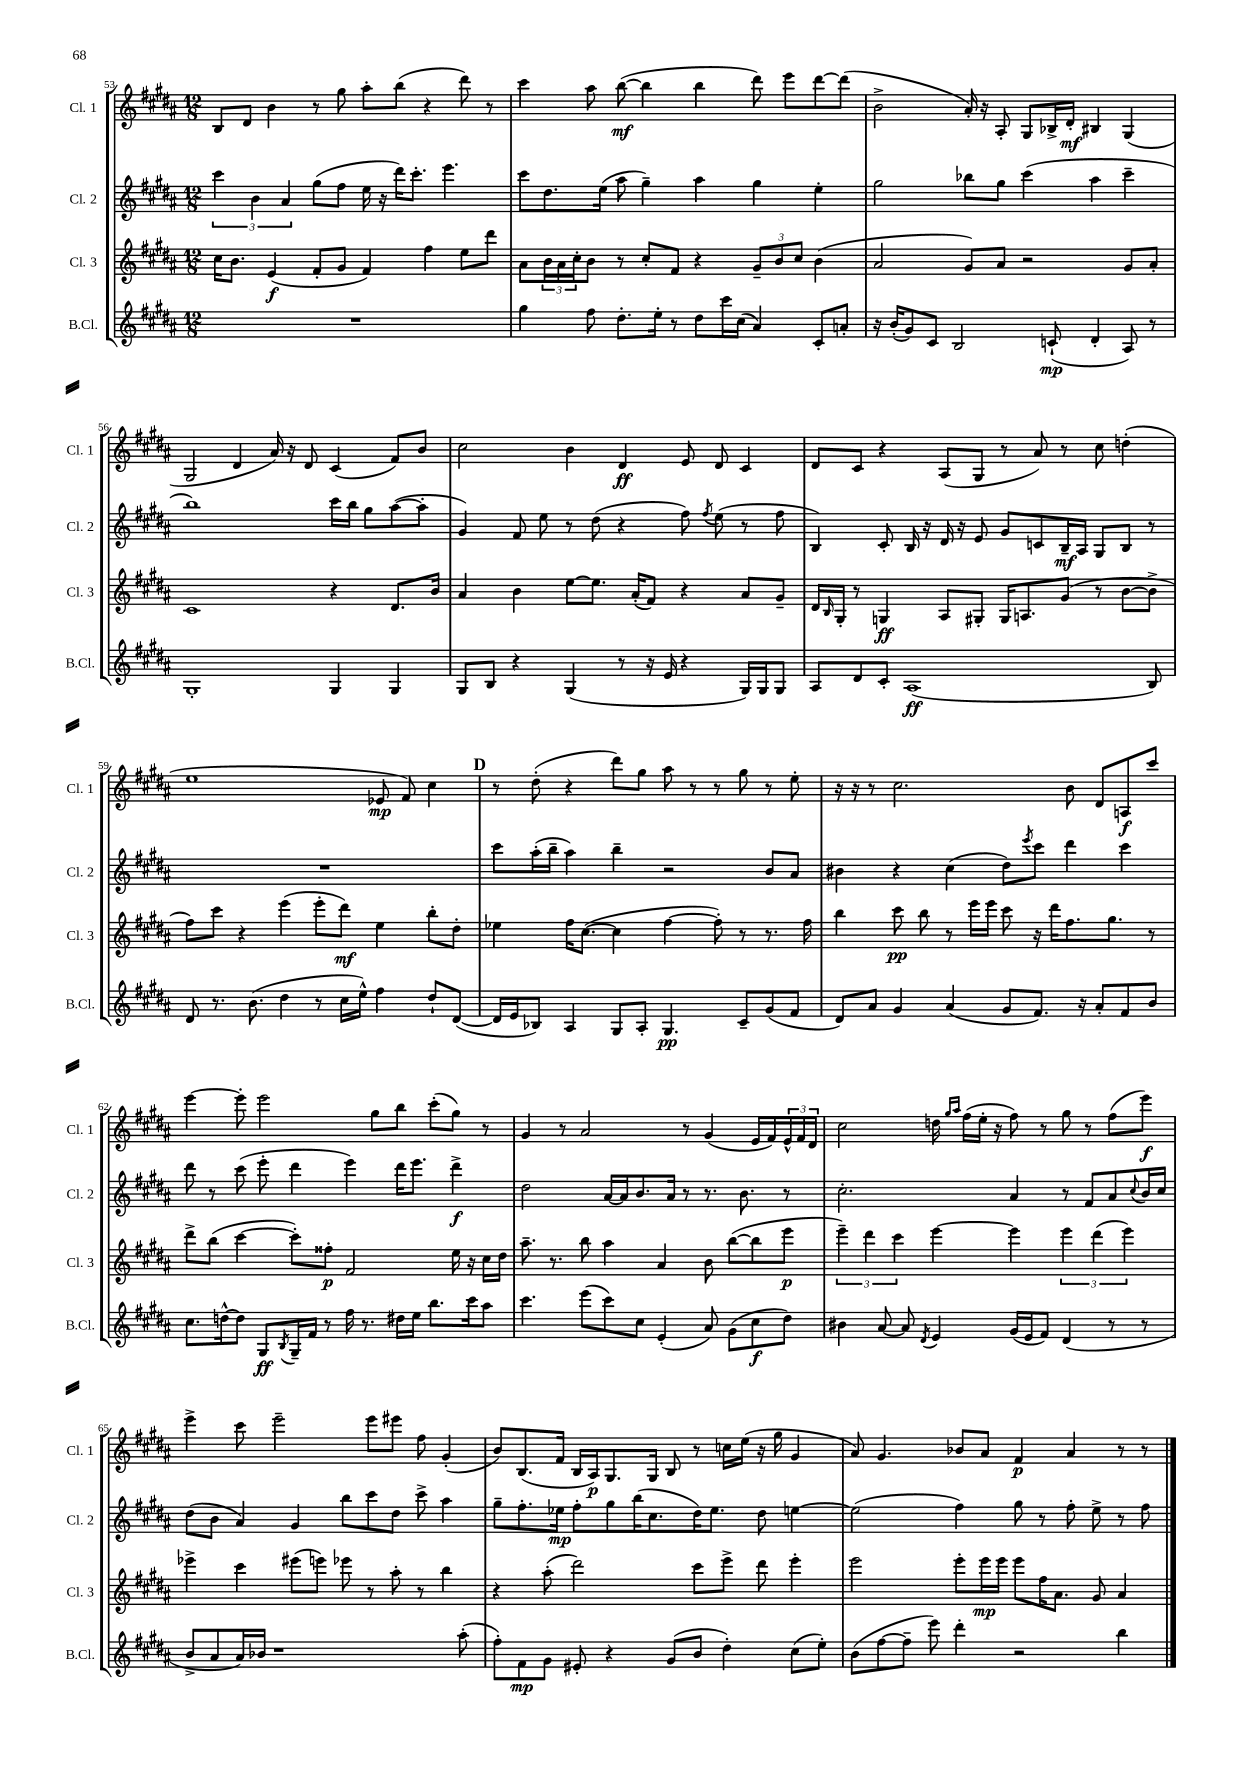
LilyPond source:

<<
\new StaffGroup <<
\new Staff = "s0" \with { instrumentName = "Cl. 1" shortInstrumentName = "Cl. 1" } {
    \clef treble \key b \major \numericTimeSignature \time 12/8
    b8 dis'8 b'4 r8 gis''8 ais''8-. b''8( r4 dis'''8) r8 |
    cis'''4 ais''8 b''8~\mf( b''4 b''4 dis'''8) e'''8 dis'''8~ dis'''8( |
    b'2-> ais'16-.) r16 ais8-. gis8 bes16-> dis'16-.\mf bis4 gis4( |
    gis2 dis'4 ais'16) r16 dis'8 cis'4( fis'8) b'8 |
    cis''2 b'4 dis'4\ff e'8 dis'8 cis'4 |
    dis'8 cis'8 r4 ais8( gis8 r8 ais'8) r8 cis''8 d''4-.( |
    e''1 ees'8\mp fis'8) cis''4 |
    \mark \markup { \bold "D" } r8 dis''8-.( r4 dis'''8) gis''8 ais''8 r8 r8 gis''8 r8 e''8-. |
    r16 r16 r8 cis''2. b'8 dis'8 a8\f cis'''8 |
    e'''4~ e'''8-. e'''2 gis''8 b''8 cis'''8-.( gis''8) r8 |
    gis'4 r8 ais'2 r8 gis'4( e'16 fis'16) \tuplet 3/2 { e'16-^ fis'16 dis'16 } |
    cis''2 d''16 \grace { gis''16 ais''16 } fis''16( e''16-. r16 fis''8) r8 gis''8 r8 fis''8( e'''8\f) |
    e'''4-> cis'''8 e'''2-- e'''8 eis'''8 fis''8 gis'4-.( |
    b'8) b8.( fis'16 b16 ais16\p) gis8. gis16 b8 r8 c''16 e''16( r16 gis''16 gis'4 |
    ais'8) gis'4. bes'8 ais'8 fis'4\p ais'4 r8 r8 \bar "|." |
}
\new Staff = "s1" \with { instrumentName = "Cl. 2" shortInstrumentName = "Cl. 2" } {
    \clef treble \key b \major \numericTimeSignature \time 12/8
    \tuplet 3/2 { cis'''4 b'4 ais'4 } gis''8( fis''8 e''16 r16 dis'''16) cis'''8.-. e'''4. |
    cis'''8 dis''8. e''16( ais''8 gis''4--) ais''4 gis''4 e''4-. |
    gis''2 bes''8 gis''8 cis'''4( ais''4 cis'''4-- |
    b''1) cis'''16 b''16 gis''8 ais''8~( ais''8-. |
    gis'4) fis'8 e''8 r8 dis''8( r4 fis''8) \acciaccatura { fis''8 } e''8( r8 fis''8 |
    b4) cis'8-. b16 r16 dis'16 r16 e'8 gis'8 c'8 b16--\mf ais16 gis8 b8 r8 |
    R1. |
    \mark \markup { \bold "D" } cis'''8 ais''16-.( b''16-- ais''4) b''4-- r2 b'8 ais'8 |
    bis'4 r4 cis''4( dis''8) \acciaccatura { e'''8 } cis'''8 dis'''4 cis'''4 |
    dis'''8 r8 cis'''8( e'''8-. dis'''4 e'''4) dis'''16 e'''8. dis'''4->\f |
    dis''2 ais'16~ ais'16 b'8. ais'16 r8 r8. b'8. r8 |
    cis''2.-. ais'4 r8 fis'8 ais'8 \appoggiatura { cis''8 } b'16 cis''16 |
    dis''8( b'8 ais'4) gis'4 b''8 cis'''8 dis''8 cis'''8-> ais''4 |
    gis''8-- fis''8.-. ees''16\mp fis''8-. gis''8 b''16( cis''8. dis''16) ees''8. dis''8 e''4~ |
    e''2( fis''4) gis''8 r8 fis''8-. e''8-> r8 fis''8 \bar "|." |
}
\new Staff = "s2" \with { instrumentName = "Cl. 3" shortInstrumentName = "Cl. 3" } {
    \clef treble \key b \major \numericTimeSignature \time 12/8
    cis''16 b'8. e'4\f( fis'8-. gis'8 fis'4) fis''4 e''8 dis'''8 |
    ais'8 \tuplet 3/2 { b'16 ais'16 cis''16-. } b'8 r8 cis''8-. fis'8 r4 \tuplet 3/2 { gis'8-- b'8 cis''8 } b'4( |
    ais'2 gis'8) ais'8 r2 gis'8 ais'8-. |
    cis'1 r4 dis'8. b'16 |
    ais'4 b'4 e''8~ e''8. ais'16-.( fis'8) r4 ais'8 gis'8-- |
    dis'16 \grace { b16 } gis16-. r8 g4\ff ais8 gis8-. gis16 a8. gis'8( r8 b'8~ b'8-> |
    fis''8) cis'''8 r4 e'''4( e'''8-. dis'''8\mf) e''4 b''8-. dis''8-. |
    \mark \markup { \bold "D" } ees''4 fis''16 cis''8.~( cis''4 fis''4~ fis''8-.) r8 r8. fis''16 |
    b''4 cis'''8\pp b''8 r8 e'''16 e'''16 cis'''8 r16 dis'''16 fis''8. gis''8. r8 |
    dis'''8-> b''8( cis'''4~ cis'''8-.) fisis''8-.\p fis'2 e''16 r16 cis''16 dis''16 |
    ais''8.-- r8. b''8 ais''4 ais'4 b'8 b''8~( b''8 e'''8\p |
    \tuplet 3/2 { e'''4--) dis'''4 cis'''4 } e'''4~ e'''4 \tuplet 3/2 { e'''4 dis'''4( e'''4) } |
    ees'''4-> cis'''4 eis'''8( e'''8) ees'''8 r8 ais''8-. r8 b''4 |
    r4 ais''8-.( dis'''2) cis'''8 e'''8-> dis'''8 e'''4-. |
    e'''2 e'''8-. e'''16\mp e'''16 e'''8 fis''16 ais'8. gis'8 ais'4 \bar "|." |
}
\new Staff = "s3" \with { instrumentName = "B.Cl." shortInstrumentName = "B.Cl." } {
    \clef treble \key b \major \numericTimeSignature \time 12/8
    R1. |
    gis''4 fis''8 dis''8.-. e''16-. r8 dis''8 cis'''16 cis''16( ais'4) cis'8-. a'8-. |
    r16 b'16-.( gis'8) cis'8 b2 c'8-!\mp( dis'4-. ais8) r8 |
    gis1-. gis4 gis4 |
    gis8 b8 r4 gis4( r8 r16 e'16 r4 gis16) gis16 gis8 |
    ais8 dis'8 cis'8-. ais1\ff( b8) |
    dis'8 r8. b'8.( dis''4 r8 cis''16 e''16-^) fis''4 dis''8-! dis'8~( |
    \mark \markup { \bold "D" } dis'16 e'16 bes8) ais4 gis8 ais8-. gis4.\pp cis'8-- gis'8( fis'8 |
    dis'8) ais'8 gis'4 ais'4( gis'8 fis'8.) r16 ais'8-. fis'8 b'8 |
    cis''8. d''16~-^ d''8 gis8\ff \acciaccatura { b8 } gis16-- fis'16 r8 fis''16 r8. dis''16 e''16 b''8. cis'''16 ais''8 |
    cis'''4. e'''8( cis'''8) cis''8 e'4-.( ais'8) gis'8( cis''8\f dis''8) |
    bis'4 ais'8~ ais'8 \acciaccatura { dis'8 } e'4 gis'16( e'16 fis'8) dis'4( r8 r8 |
    b'8-> ais'8 ais'16) bes'16 r1 ais''8-.( |
    fis''8-.) fis'8\mp gis'8 eis'8-. r4 gis'8( b'8 dis''4-.) cis''8( e''8-.) |
    b'8( fis''8~ fis''8-- e'''8) dis'''4-. r2 b''4 \bar "|." |
}
>>
>>
\layout { \context { \Score currentBarNumber = #53 } }
